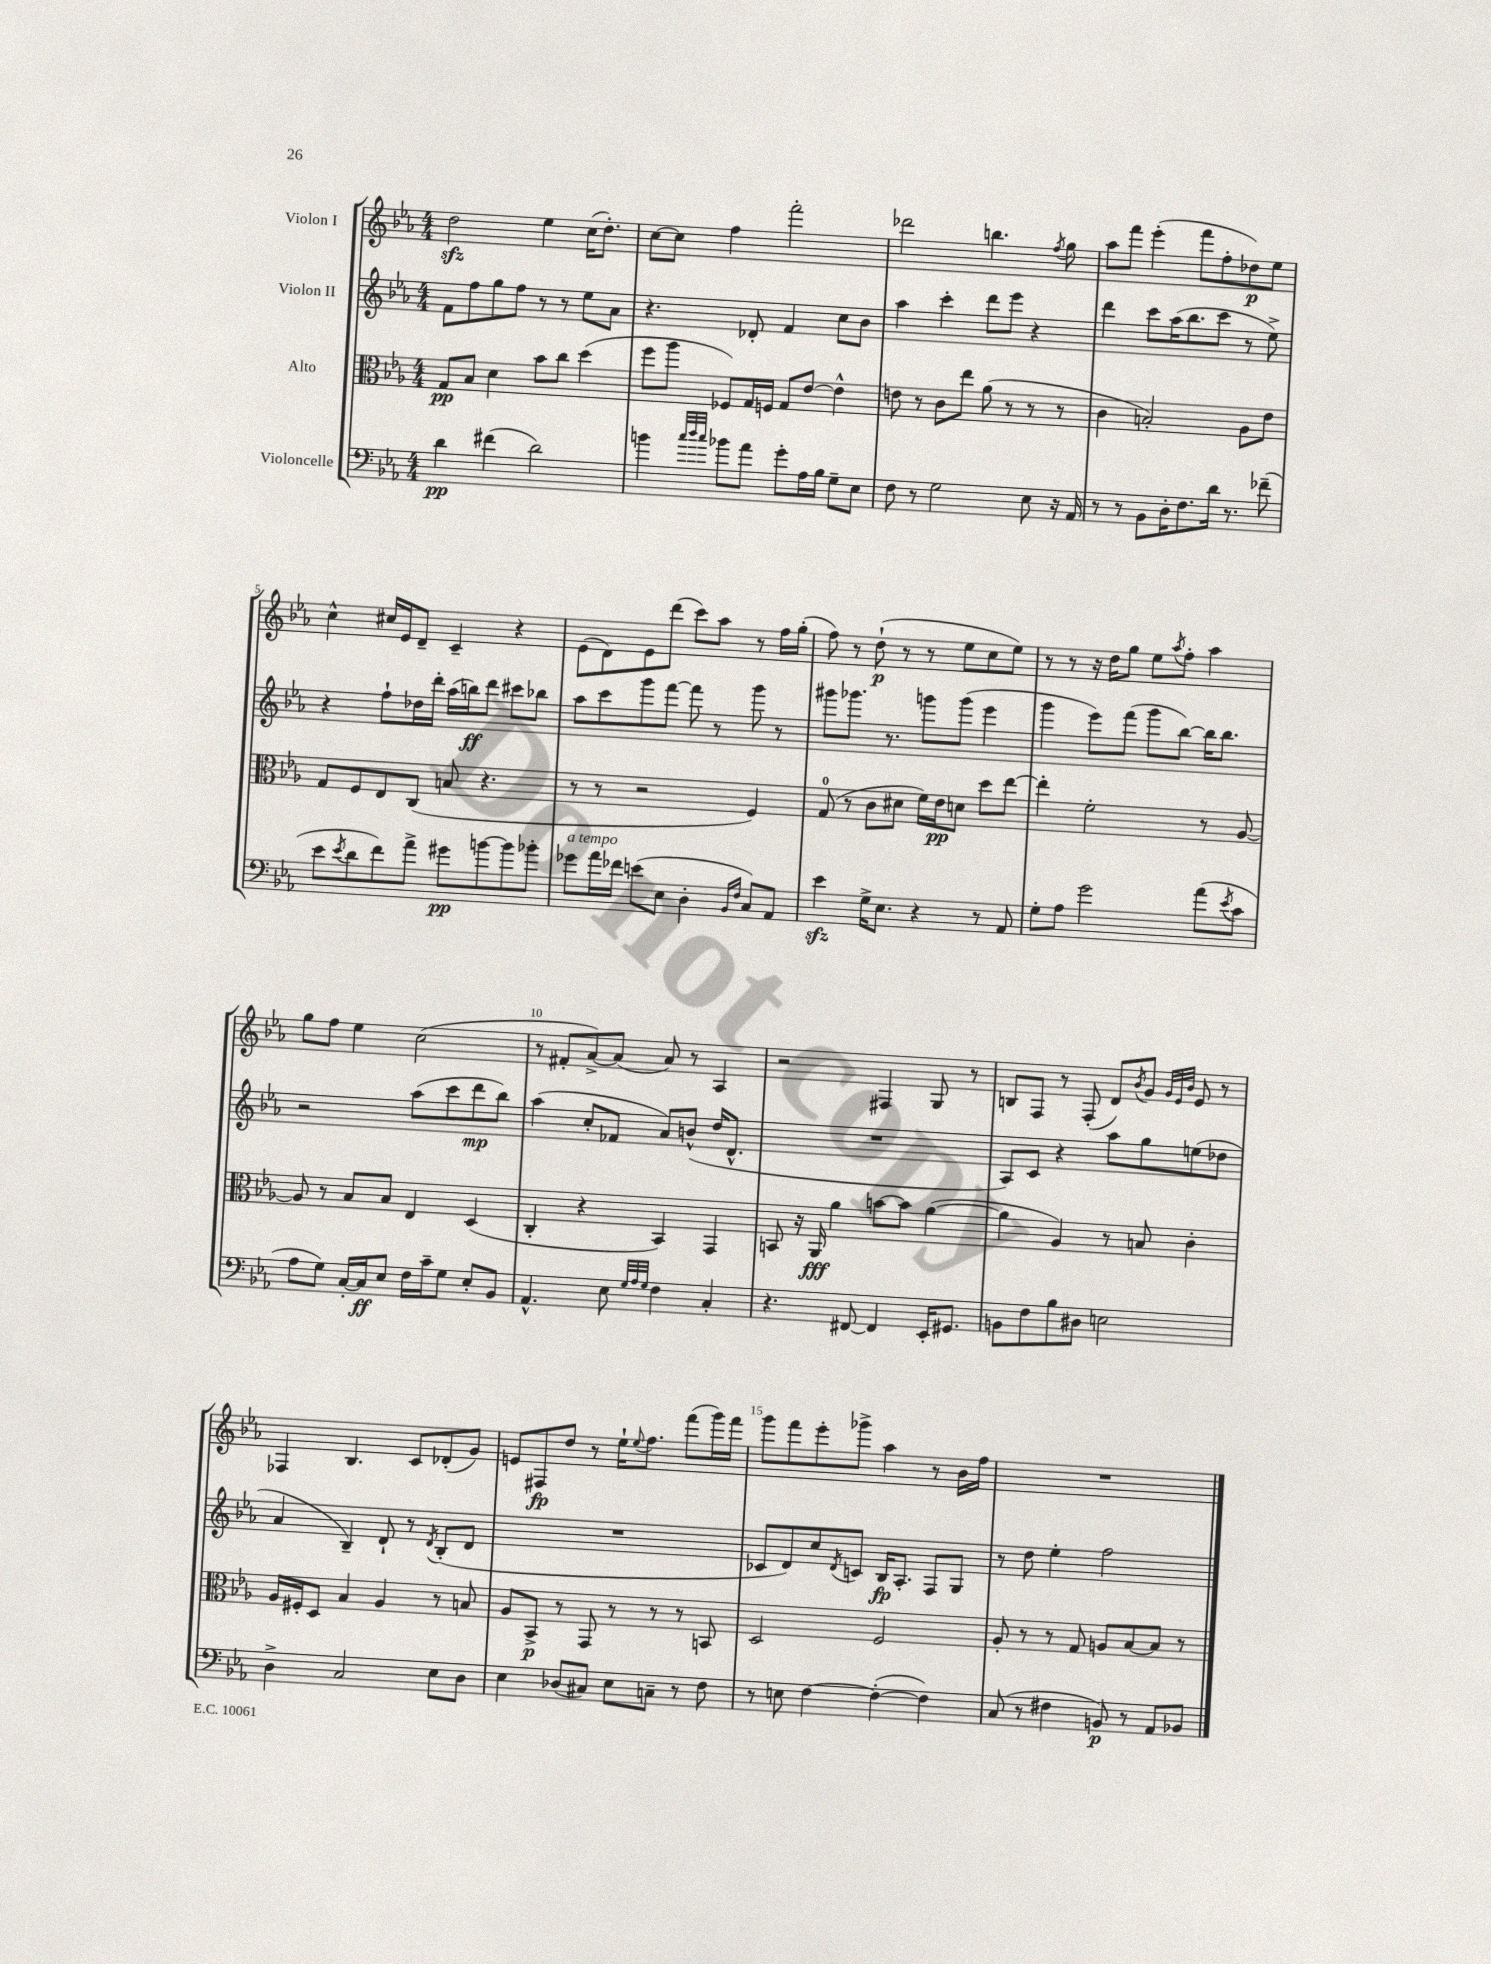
<<
\new StaffGroup <<
\new Staff = "s0" \with { instrumentName = "Violon I" } {
    \clef treble \key ees \major \numericTimeSignature \time 4/4
    d''2\sfz ees''4 c''16( d''8.-.) |
    c''8~ c''8 f''4 f'''2-. |
    des'''2 b''4. \acciaccatura { f''8 } g''8 |
    aes''8 f'''8 ees'''4-.( f'''8 f''8-. des''8\p) ees''8 |
    c''4-^ cis''16 ees'16 d'8-- c'4-- r4 |
    ees'8( d'8) ees'8 d'''8( c'''8) aes''8 r8 f''16 g''16-.( |
    f''8) r8 d''8-!\p( r8 r8 ees''8 c''8 ees''8) |
    r8 r8 r16 d''16 g''8 ees''8 \acciaccatura { aes''8 } f''8-. aes''4 |
    g''8 f''8 ees''4 c''2( |
    r8 fis'8-. aes'8~->) aes'8( aes'8) r8 aes4 |
    r2 fis4 g8 r8 |
    b8 f8 r8 f8-.( d'8) \acciaccatura { bes'8 } g'8 \grace { g'32 ees'32 bes'32 } ees'8 r8 |
    fes4 bes4. c'8 des'8-.( g'8) |
    e'8 fis8\fp d''8 r8 ees''16-! \appoggiatura { ees''8 } f''8. f'''8( g'''16) f'''16 |
    g'''8 f'''8 ees'''8-. ges'''8-> aes''4 r8 bes'16 f''16 |
    R1 \bar "|." |
}
\new Staff = "s1" \with { instrumentName = "Violon II" } {
    \clef treble \key ees \major \numericTimeSignature \time 4/4
    f'8 f''8 g''8 f''8 r8 r8 ees''8 aes'8 |
    r4. des'8-. f'4 c''8 bes'8 |
    aes''4 c'''4-. d'''8 ees'''8 r4 |
    d'''4 c'''8 aes''16( bes''8. c'''8 r8 ees''8->) |
    r4 f''8-! des''16 d'''16-. aes''16( b''16\ff) d'''8 cis'''8 bes''8 |
    aes''8 c'''8 g'''8 f'''8~ f'''8 r8 g'''8 r8 |
    gis'''8 ges'''8. r8. g'''8 g'''8( ees'''4 |
    g'''4 ees'''8) f'''8( g'''8 bes''8~) bes''16 bes''8. |
    r2 aes''8( c'''8 d'''8\mp bes''8) |
    aes''4( c''8-. fes'8 aes'8) b'8-^( d''16 d'8.-^ |
    R1 |
    aes8) c'8 r4 aes''8 g''8 e''8( des''8 |
    aes'4 bes4--) d'8-! r8 \acciaccatura { d'8 } bes8-.( d'8 |
    R1 |
    ces'8 d'8) c''8 \acciaccatura { d'8 } c'8 bes16\fp aes8.-. f8 g8 |
    r8 d''8 ees''4-. f''2 \bar "|." |
}
\new Staff = "s2" \with { instrumentName = "Alto" } {
    \clef alto \key ees \major \numericTimeSignature \time 4/4
    g8\pp bes8 d'4 bes'8 c''8 d''4( |
    f''8 aes''8 fes8) g16 f16 g8 ees'8~ ees'4-^ |
    e'8 r8 c'8 ees''8 aes'8( r8 r8 r8 |
    c'4 b2-.) aes8 ees'8 |
    g8 f8 ees8 c8( b8 r4. |
    r8 r8 r2 f4) |
    g8-0( r8 c'8 dis'8 f'16) ees'16\pp d'8 d''8 ees''8~ |
    ees''4-. f'2-. r8 aes8~ |
    aes8 r8 bes8 bes8 ees4 d4( |
    c4-. r4 bes,4) g,4 |
    b,8 r16 aes,16\fff aes'4 b'8~ b'8 aes'4~( |
    aes'4 aes4) r8 b8 c'4-. |
    aes16 fis16-. d8 bes4 aes4 r8 b8 |
    aes8 bes,8->\p r8 g,8 r8 r8 r8 b,8 |
    d2 f2 |
    aes8-. r8 r8 g8 a8 bes8~ bes8 r8 \bar "|." |
}
\new Staff = "s3" \with { instrumentName = "Violoncelle" } {
    \clef bass \key ees \major \numericTimeSignature \time 4/4
    d'4\pp fis'4( d'2) |
    b'4 \grace { c''32 d''32 c''32 } bes'8 aes'8 g'8-. aes16 bes16 g8-- ees8 |
    f8 r8 g2 ees8 r16 aes,16 |
    r8 r8 bes,8 d16-. f8. d'16 r8. fes'8--( |
    ees'8 \acciaccatura { ees'8 } d'8 f'8) aes'8-> gis'8\pp b'8~ b'8 bes'8-. |
    ges'8^\markup { \italic "a tempo" } aes'16 fes'16 e'8( ees8 d4-. \grace { bes,16 f16 } c8) aes,8 |
    ees'4\sfz g16-> ees8. r4 r8 aes,8 |
    g8-. aes8 g'2 aes'8( \acciaccatura { ees'8 } c'8 |
    aes8 g8) c16~-. c16\ff ees8 f16 c'16-- g8 ees8-. bes,8 |
    aes,4.-^ ees8 \grace { g32 aes32 g32 } f4 c4-. |
    r4. fis,8~ fis,4 ees,16-. gis,8. |
    b,8 f8 bes8 dis8 e2 |
    d4-> c2 ees8 d8 |
    ees4 des8( cis8) ees8 c8-- r8 f8 |
    r8 e8 f4~ f4~-.( f4) |
    c8( r8 fis4 b,8\p) r8 aes,8 bes,8 \bar "|." |
}
>>
>>
\layout { \context { \Score \override BarNumber.break-visibility = ##(#f #t #t) barNumberVisibility = #(every-nth-bar-number-visible 5) } }
